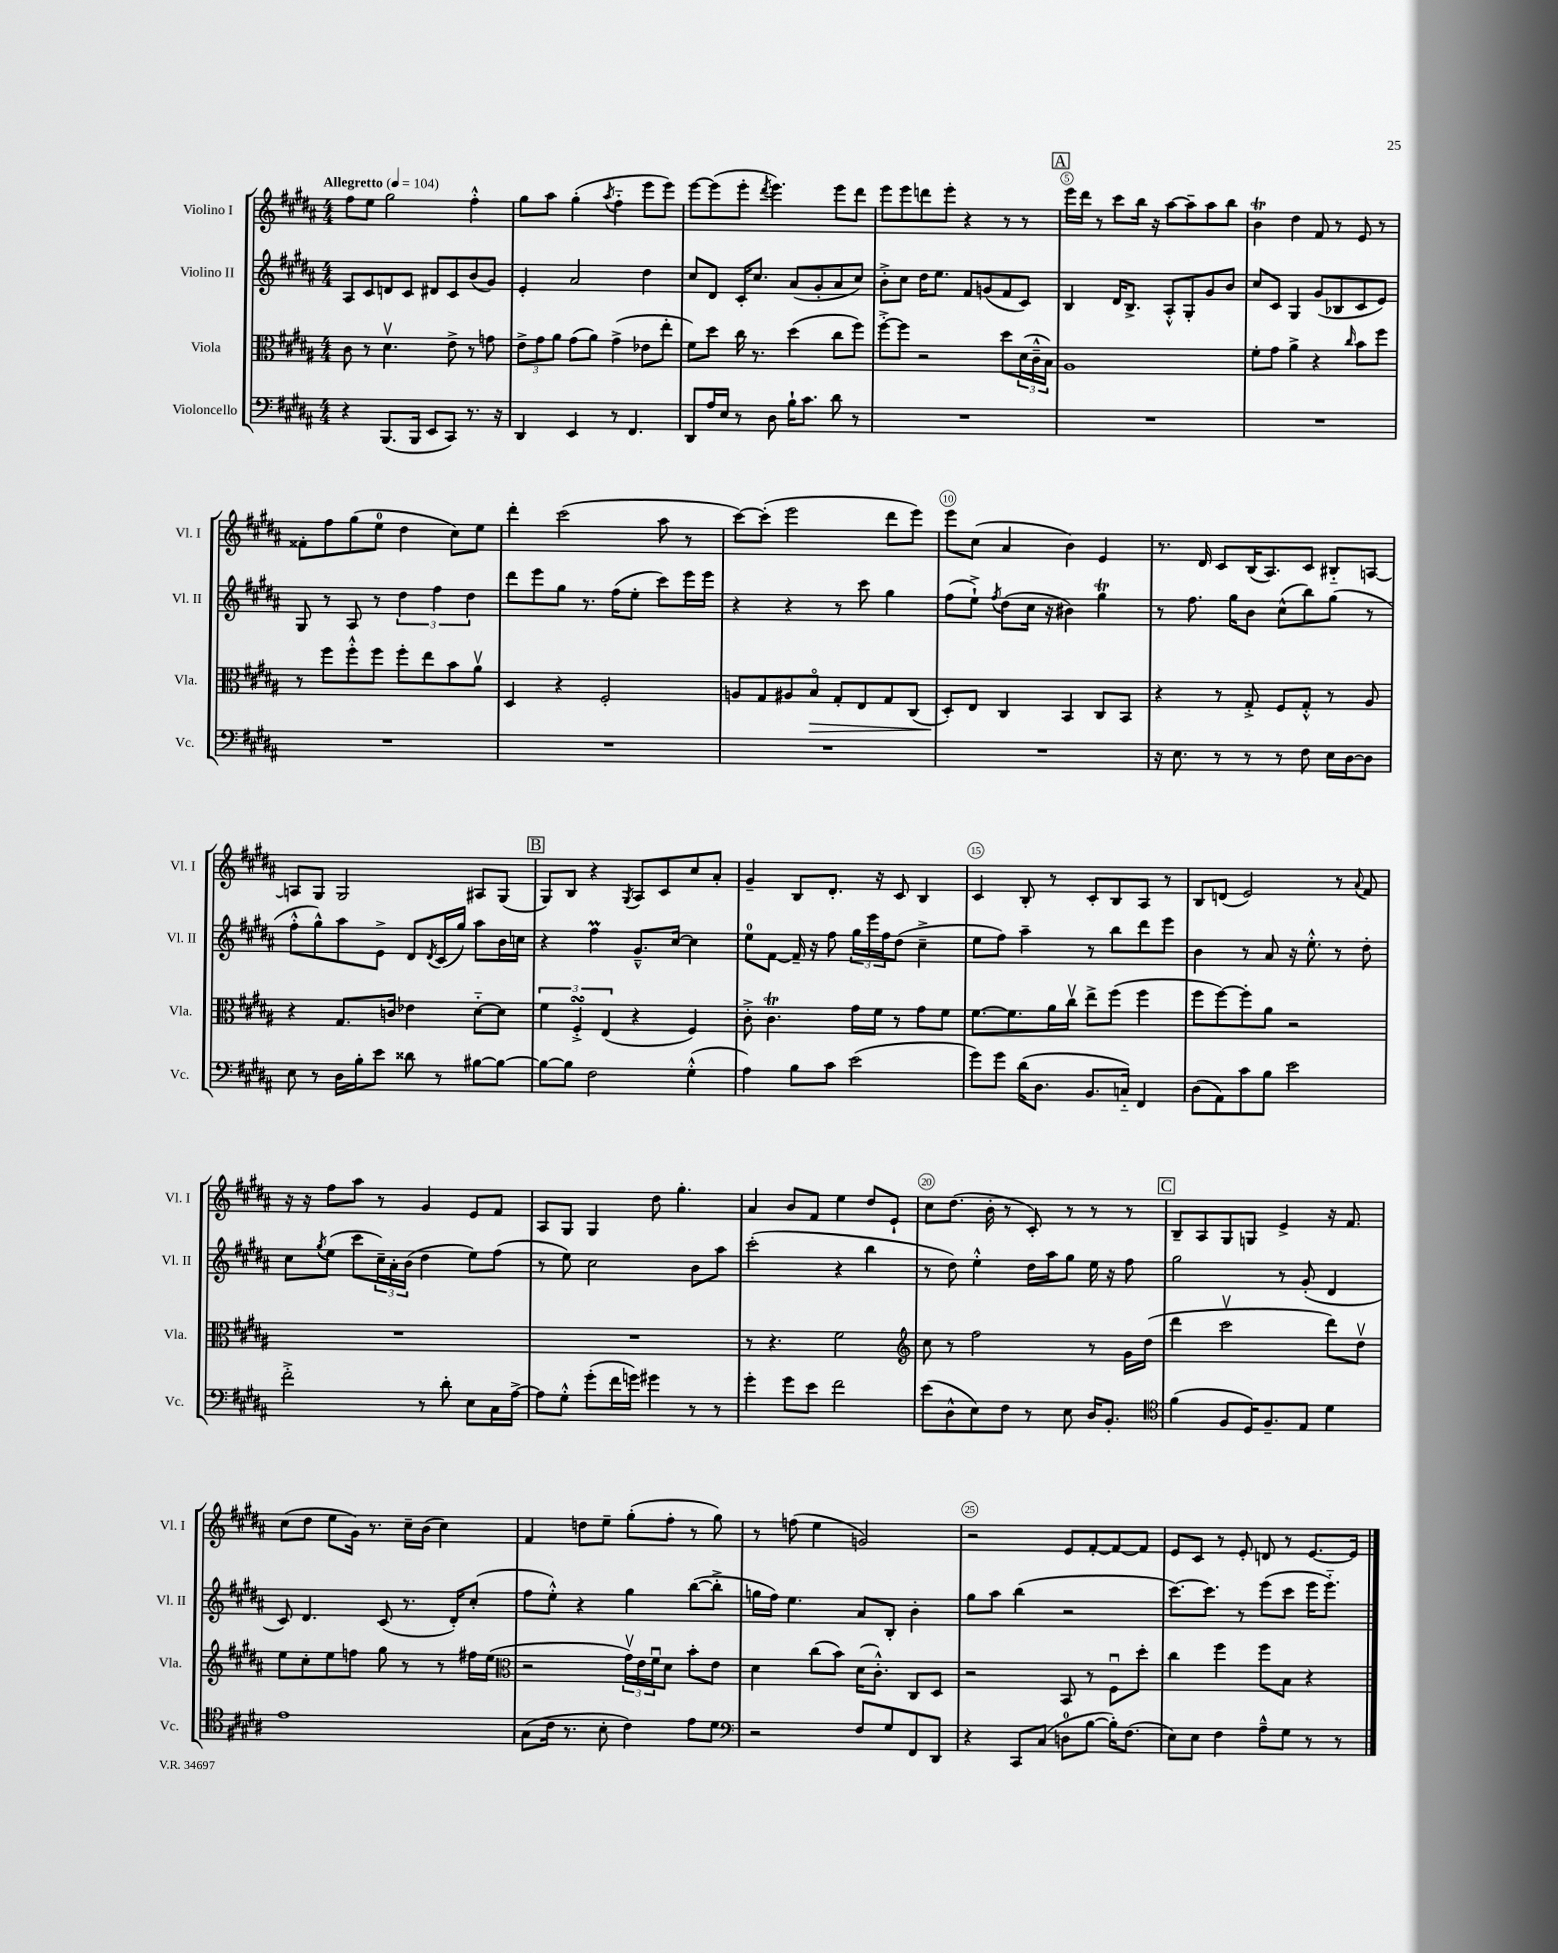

**kern	**kern	**kern	**kern
*staff4	*staff3	*staff2	*staff1
*clefF4	*clefC3	*clefG2	*clefG2
*k[f#c#g#d#a#]	*k[f#c#g#d#a#]	*k[f#c#g#d#a#]	*k[f#c#g#d#a#]
*M4/4	*M4/4	*M4/4	*M4/4
*MM104	*MM104	*MM104	*MM104
4r	8c#\	8A#/L	8ff#\L
.	8r	8c#/	8ee\J
(8.BBB/L	4.d#v\	8d/	2gg#\
.	.	8c#/J	.
16BBB/Jk	.	.	.
8EE/L	.	8d#/L	.
8CC#/J)	8e^\	8c#/	.
8.r	8r	(8b/	4ff#'^^\
.	8g\	8g#/J)	.
16r	.	.	.
=	=	=	=
4DD#/	12e^\L	4e'/	8gg#\L
.	12g#\	.	.
.	.	.	8aa#\J
.	12a#\J	.	.
4EE/	(8g#\L	2a#/	(4gg#'\
.	8a#\J)	.	.
.	.	.	8qaa#/
8r	(4g#^\	.	4ff#'~\
4.FF#/	.	.	.
.	8e-\L	4dd#\	8eee\L
.	8ee'\J	.	8eee\J)
=	=	=	=
8DD#/L	8f#\L)	8cc#/L	[8eee\L
16A#/L	8dd#\J	8d#/J	(8eee\]
16E/JJ	.	.	.
8r	16cc#\	16c#'/LK	8eee'\J
.	8.r	8.cc#/J	.
.	.	.	8qddd#/
8D#\	.	.	4.eee\)
16B`\LK	(4dd#\	(8a#/L	.
8.c#\J	.	.	.
.	.	8g#'/	.
8d#\	8cc#\L	8a#/	8eee\L
8r	8ff#\J)	8cc#/J)	8ddd#\J
=	=	=	=
1r	[8ff#'^\L	8b'^\L	8eee\L
.	8ff#\]J	8cc#\J	8eee\
.	2r	16dd#\LK	8ddd\
.	.	8.ee\J	.
.	.	.	8eee'\J
.	.	8f#/L	4r
.	.	(8g/	.
.	8dd#\L	8f#/	8r
.	(24d#\L	8c#/J)	8r
.	24c#~^^\	.	.
.	24B\JJ)	.	.
=	=	=	=
1r	1A#	4B/	16eee\LL
.	.	.	16ddd#\JJ
.	.	.	8r
.	.	16d#/LK	8ccc#\L
.	.	8.B^/J	.
.	.	.	16bb\Jk
.	.	.	16r
.	.	8A#'^^/L	[8aa#\L
.	.	8G#'/	8aa#~\]
.	.	8g#/	8aa#\
.	.	8b/J	8bb\J
=	=	=	=
1r	8f#'\L	8cc#/L	4b\
.	8g#\J	8c#/J	.
.	4a#^\	4G#/	4dd#\
.	4r	(8g#/L	8f#/
.	.	8B-/	8r
.	16qqcc#/	.	.
.	8b\L	8c#/	8e/
.	8ff#\J	8e/J)	8r
=	=	=	=
1r	8r	8G#/	8f##'\L
.	8ff#\L	8r	8ff#\
.	8ff#'^^\	8A#/	(8gg#\
.	8ff#\J	8r	8ee\J
.	8ff#'\L	6dd#\	4dd#\
.	8ee\	.	.
.	.	6ff#\	.
.	8b\	.	8cc#\L)
.	.	6dd#\	.
.	8a#v\J	.	8ee\J
=	=	=	=
1r	4D#/	8ddd#\L	4ddd#'\
.	.	8eee\	.
.	4r	8gg#\J	(2ccc#\
.	.	8.r	.
.	2F#'/	.	.
.	.	(16ff#\LK	.
.	.	8ee'\J	.
.	.	8ccc#\L)	8aa#\
.	.	16eee\L	8r
.	.	16eee\JJ	.
=	=	=	=
1r	8A/L	4r	[8ccc#\L)
.	8G#/	.	(8ccc#'\]J
.	8A#/	4r	2eee\
.	8Bo/J	.	.
.	8G#'/L	8r	.
.	8E/	8ccc#\	.
.	8G#/	4gg#\	8ddd#\L
.	(8C#/J	.	8eee\J)
=	=	=	=
1r	8D#'/L)	(8ff#\L	8eee\L
.	8E/J	8ee`^\J)	(8cc#\J
.	.	8qff#/	.
.	4C#/	(8dd#\L	4a#/
.	.	16cc#\Jk	.
.	.	16r	.
.	4BB/	4b#\)	4b\)
.	8C#/L	4gg#\	4e/
.	8BB/J	.	.
=	=	=	=
16r	4r	8r	8.r
8.E\	.	.	.
.	.	8.ff#\	.
.	.	.	16d#/
8r	8r	.	8c#/L
.	.	16gg#\LK	.
8r	8G#'^/	8b\J	(16B/K
.	.	.	8.A#/)
8r	8F#/L	(8cc#^^\L	.
8F#\	8G#'^^/J	8bb\)	8c#/J
16E\LL	8r	(8gg#\J	8B#'~/L
[16D#\J	.	.	.
8D#\]J	8A#/	8r	[8A/J
=	=	=	=
8E\	4r	8ff#'^^\L	8A/]L
8r	.	8gg#^^\)	8G#/J
16D#\LL	8.G#/L	8aa#\	2G#/
16B'\J	.	.	.
8e\J	.	8e^\J	.
.	16c/Jk	.	.
8d##\	4e-\	8d#/L	.
.	.	8qd#/	.
8r	.	(16c#/L	.
.	.	16gg#/JJ)	.
[8B#\L	[8d#'~\L	8aa#\L	8A#/L
8B#\_J	8d#\]J	16b\L	(8G#/J
.	.	16cc\JJ	.
=	=	=	=
8B#\_L	6f#\	4r	8G#/L)
8B#\]J	.	.	8B/J
.	6F#'^/	.	.
2F#\	.	4ff#\	4r
.	(6E/	.	.
.	.	.	8qG#/
.	4r	8.g#~^^/L	8A#/L
.	.	.	8c#/
.	.	[16cc#/Jk	.
(4G#'^^\	4F#/)	4cc#\]	8cc#/
.	.	.	8a#'/J
=	=	=	=
4A#\)	8c#'^\	8ee\L	4g#~/
.	4.c#\	[8f#\J	.
8B\L	.	16f#~/]	8B/L
.	.	16r	.
8c#\J	.	8ff#\	8.d#'/J
(2e\	16g#\LL	24gg#\LL	.
.	.	24eee\	.
.	16f#\JJ	.	16r
.	.	24ff#\J	.
.	8r	(8dd#\J	8c#/
.	8g#\L	4cc#~^\	4B/
.	8f#\J	.	.
=	=	=	=
8g#\L)	[8.f#\L	8ee\L	4c#/
8g#\J	.	8ff#\J)	.
.	8.f#\]	.	.
(16d#\LK	.	4aa#~\	8B'/
8.D#\J	.	.	.
.	16a#\L	.	8r
.	16cc#v\JJ	.	.
8.BB/L	8ee^\L	8r	8c#'/L
.	(8ff#\J	8bb\L	8B/
16C'~/Jk)	.	.	.
4FF#/	4ff#\	8ddd#\	8A#/J
.	.	8eee\J	8r
=	=	=	=
(8D#\L	8ff#\L	4b\	8B/L
8AA#\)	[8ff#\)	.	(8d/J
8c#\	8ff#'\]	8r	2e/)
8B\J	8a#\J	8a#/	.
2e\	2r	16r	.
.	.	8.ee'^^\	.
.	.	8r	8r
.	.	.	8qqa#/
.	.	8dd#'\	8f#/
=	=	=	=
2f#'^\	1r	8cc#\L	16r
.	.	.	16r
.	.	8qgg#/	.
.	.	(8ee\J	8ff#\L
.	.	8ccc#\L	8aa#\J
.	.	24cc#~\L)	8r
.	.	24a#'\	.
.	.	(24b\JJ	.
8r	.	4dd#\	4g#/
8d#'\	.	.	.
8E\L	.	8ee\L)	8e/L
16C#\L	.	(8ff#\J	8f#/J
[16A#^\JJ	.	.	.
=	=	=	=
8A#\]L	1r	8r	8A#/L
8G#'^^\J	.	8ee\)	8G#/J
(8g#'\L	.	2cc#\	4G#/
16f#\L	.	.	.
16g\JJ)	.	.	.
4g#\	.	.	8dd#\
.	.	.	4.gg#'\
8r	.	8b\L	.
8r	.	8aa#\J	.
=	=	=	=
4g#'\	8r	(2ccc#'\	4a#/
.	4.r	.	.
8g#\L	.	.	8b/L
8e\J	.	.	8f#/J
2f#\	2f#\	4r	4ee\
.	.	4bb\	8dd#/L
.	.	.	8e`/J
=	=	=	=
*	*clefG2	*	*
(8e\L	8cc#\	8r	8cc#\L
8D#^^\	8r	8dd#\)	(8.dd#\J
8E\)	2ff#\	4ee'^^\	.
.	.	.	16b'\
8F#\J	.	.	8r
8r	.	16dd#\LL	8c#'/)
.	.	16aa#\J	.
8E\	.	8gg#\J	8r
16D#/LK	8r	16ee\	8r
8.BB'/J	.	16r	.
.	16g#\LL	8ff#\	8r
.	(16dd#\JJ	.	.
=	=	=	=
*clefC4	*	*	*
(4f#\	4ddd#\	2gg#\	8B~/L
.	.	.	8A#/
8F#/L	2ccc#v\	.	8G#/
16D#/K)	.	.	8G/J
8.F#~/	.	.	.
.	.	8r	4e^/
8E/J	.	(8g#'/	.
4d#\	8ddd#\L)	4d#/	16r
.	.	.	8.f#/
.	8dd#v\J	.	.
=	=	=	=
1e	8ee\L	8c#/)	(8cc#\L
.	8cc#'\	4.d#/	8dd#\J
.	8ee\	.	8ee\L
.	8ff\J	.	16g#\Jk)
.	.	.	8.r
.	8gg#\	(8c#/	.
.	8r	8.r	16cc#~\LL
.	.	.	(16b\JJ
.	8r	.	4cc#\)
.	.	16d#'/LK)	.
.	16ff#\LL	(8cc#'/J	.
.	(16ee\JJ	.	.
=	=	=	=
*	*clefC3	*	*
(8G#\L	2r	8ff#\L	4f#/
16c#\Jk	.	8ee'^^\J)	.
8.r	.	.	.
.	.	4r	8dd\L
8B'\	.	.	8ee~\J
4c#\)	24g#v\LL)	4gg#\	(8gg#'\L
.	24e\	.	.
.	24f#u\J	.	.
.	8d#\J	.	8ff#'\J
8e\L	8b'\L	([8bb\L	8r
8d#\J	8e\J	8bb'^\]J	8gg#\)
=	=	=	=
*clefF4	*	*	*
2r	4d#\	16gg\LL	8r
.	.	16ff#\JJ)	.
.	.	4.ee\	(8ff\
.	(8cc#\L	.	4ee\
.	8b\J)	.	.
8F#/L	(16d#\LK	8a#/L	2g/)
.	8.c#'^^\J)	.	.
8G#/	.	8B'/J	.
8FF#/	8C#/L	4b'\	.
8DD#/J	8D#/J	.	.
=	=	=	=
4r	2r	8gg#\L	2r
.	.	8aa#\J	.
8CC#/L	.	(4bb\	.
(8C#/J	.	.	.
8D\L	8BB/	2r	8e/L
[8B\J	8r	.	[8f#'/
16B'\]LK)	8F#u\L	.	8f#/_
(8.F#\J	.	.	.
.	8dd#'\J	.	8f#/]J
=	=	=	=
8E\L)	4cc#\	[8.ccc#\L)	8e/L
8E\J	.	.	8c#/J
.	.	8.ccc#\]J	.
4F#\	4ff#\	.	8r
.	.	8r	8e'/
8A#~^^\L	8ff#\L	(8eee\L	8d/
8G#\J	8B\J	8ccc#\J	8r
8r	4r	16eee\LK	[8.e/L
.	.	8.eee'~\J)	.
8r	.	.	.
.	.	.	16e/]Jk
==	==	==	==
*-	*-	*-	*-
